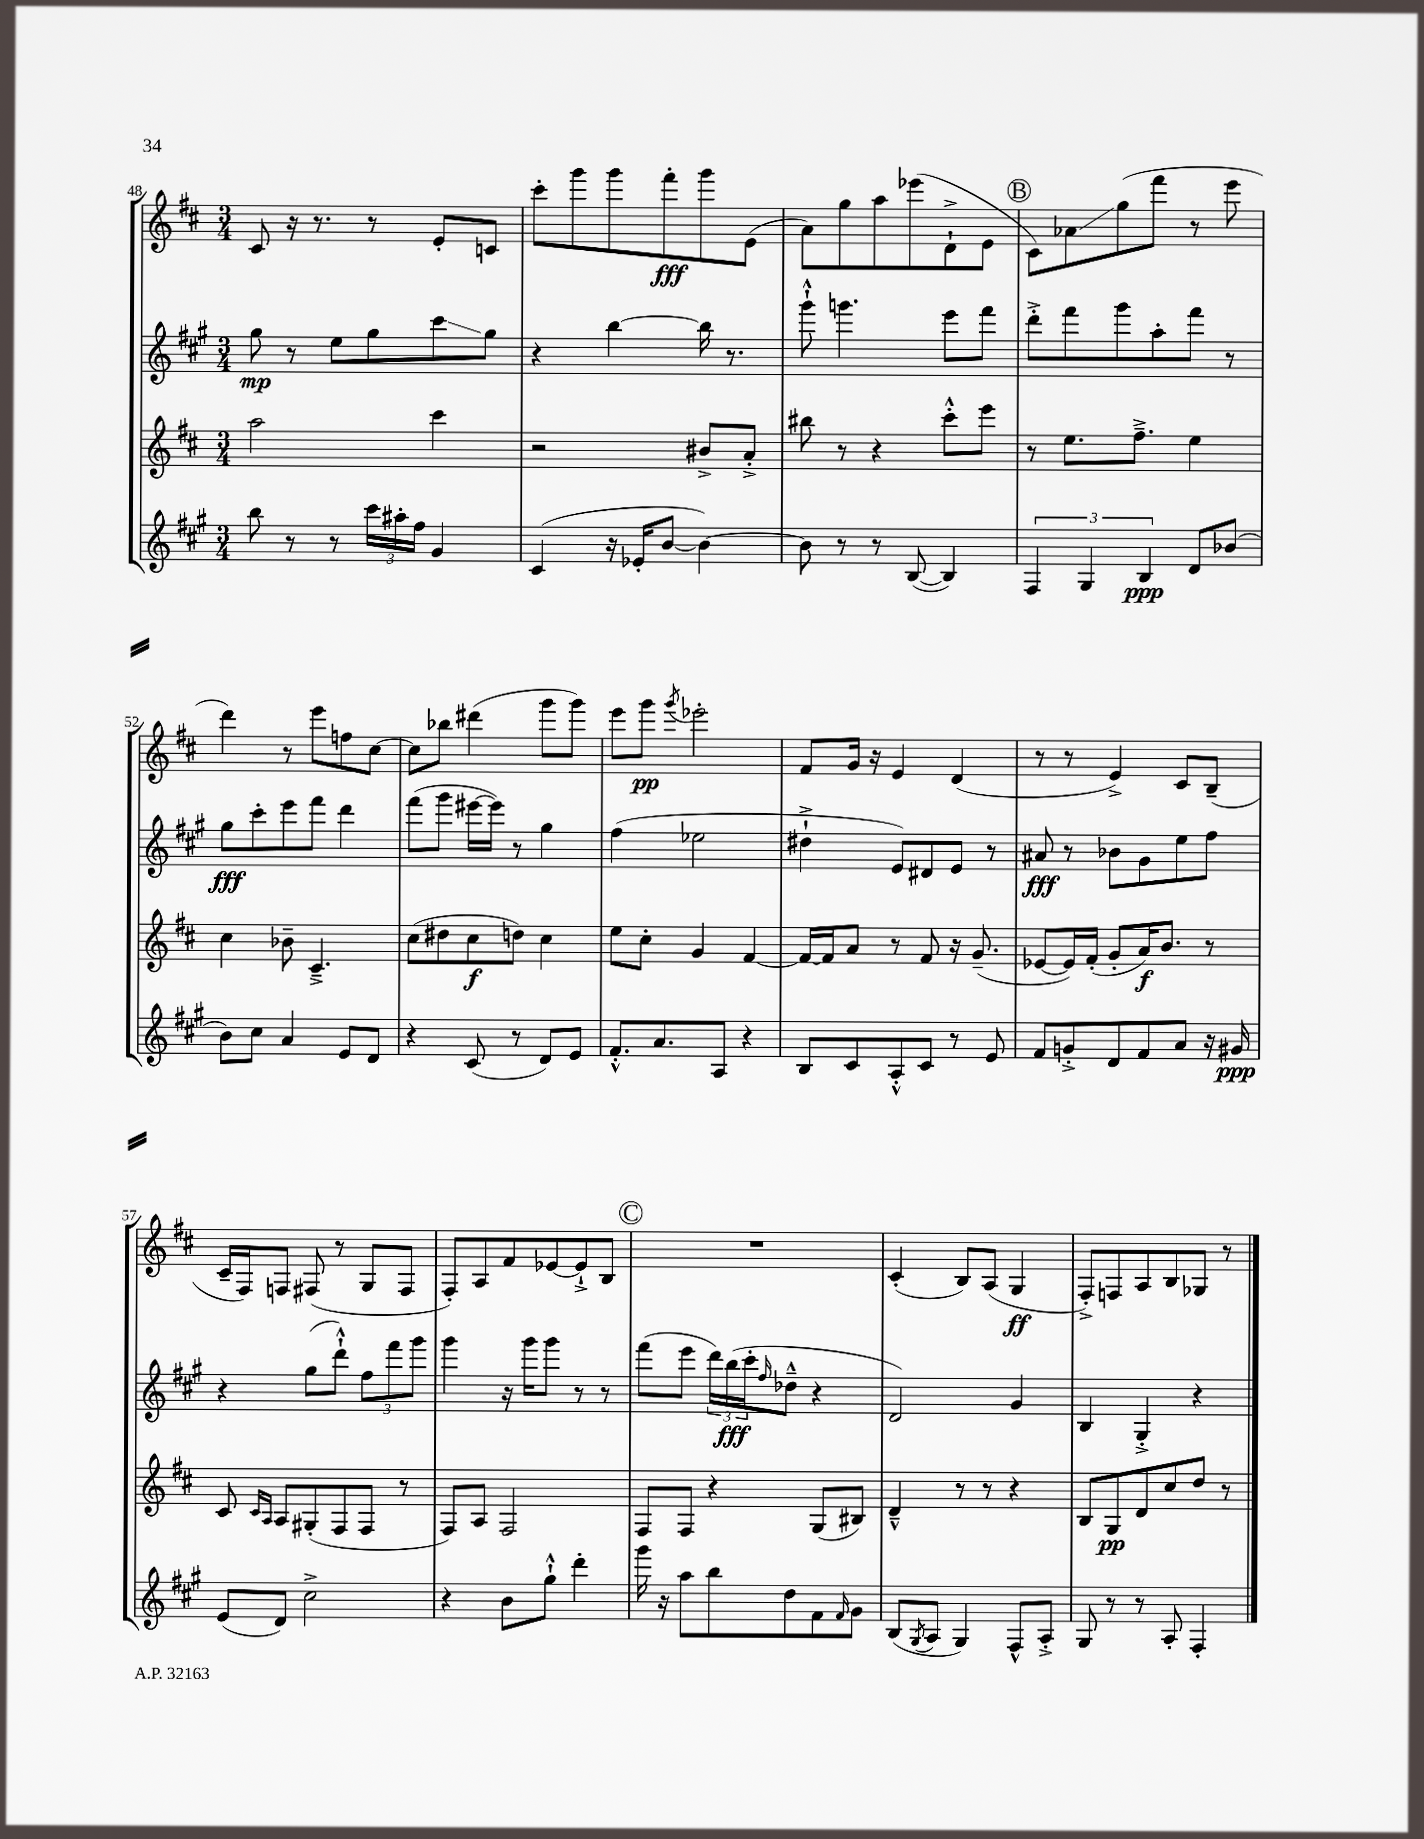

**kern	**kern	**kern	**kern
*staff4	*staff3	*staff2	*staff1
*clefG2	*clefG2	*clefG2	*clefG2
*k[f#c#g#]	*k[f#c#]	*k[f#c#g#]	*k[f#c#]
*M3/4	*M3/4	*M3/4	*M3/4
8bb	2aa	8gg#	8c#
8r	.	8r	16r
.	.	.	8.r
8r	.	8ee	.
24ccc#	.	8gg#	8r
24aa#'	.	.	.
24ff#	.	.	.
4g#	4ccc#	8ccc#	8e'
.	.	8gg#	8c
=	=	=	=
(4c#	2r	4r	8ccc#'
.	.	.	8ggg
16r	.	[4bb	8ggg
16e-'	.	.	.
[8b	.	.	8fff#'
4b_)	8b#^	16bb]	8ggg
.	.	8.r	.
.	8a'^	.	(8e
=	=	=	=
8b]	8bb#	8ggg#`^^	8a)
8r	8r	4.ggg	8gg
8r	4r	.	8aa
([8B	.	.	(8eee-
4B])	8ccc#'^^	8eee	8d`^
.	8eee	8fff#	8e
=	=	=	=
6F#	8r	8ddd'^	8c#)
.	8.ee	8fff#	8a-
6G#	.	.	.
.	.	8ggg#	(8gg
.	8.ff#~^	.	.
6B	.	.	.
.	.	8aa'	8fff#
8d	4ee	8fff#	8r
(8b-	.	8r	8eee
=	=	=	=
8b)	4cc#	8gg#	4ddd)
8cc#	.	8ccc#'	.
4a	8b-~	8eee	8r
.	4.c#~^	8fff#	8eee
8e	.	4ddd	8ff
8d	.	.	[8cc#
=	=	=	=
4r	(8cc#	(8fff#	8cc#]
.	8dd#	8ggg#	8bb-
(8c#	8cc#	[16eee#	(4ddd#
.	.	16eee#])	.
8r	8dd)	8r	.
8d)	4cc#	4gg#	8ggg
8e	.	.	8ggg)
=	=	=	=
8.f#'^^	8ee	(4ff#	8eee
.	8cc#'	.	8ggg
8.a	.	.	.
.	.	.	8qggg
.	4g	2ee-	2eee-'
8A	.	.	.
4r	[4f#	.	.
=	=	=	=
8B	16f#_	4dd#`^	8f#
.	16f#]	.	.
8c#	8a	.	16g
.	.	.	16r
8A'^^	8r	8e)	4e
8c#	8f#	8d#	.
8r	16r	8e	(4d
.	(8.g~	.	.
8e	.	8r	.
=	=	=	=
8f#	[8e-	8a#	8r
8g'^	16e-])	8r	8r
.	(16f#'	.	.
8d	8g'	8b-	4e^)
8f#	16a)	8g#	.
.	8.b	.	.
8a	.	8ee	8c#
16r	8r	8ff#	(8B~
16g#	.	.	.
=	=	=	=
(8e	8c#	4r	16c#~
.	.	.	16F#)
.	16qqc#	.	.
.	16qqA	.	.
8d)	8A	.	8F
2cc#^	(8G#'	(8gg#	(8F#
.	8F#	8ddd`^^)	8r
.	8F#	12ff#	8G
.	.	12fff#	.
.	8r	.	8F#
.	.	12ggg#	.
=	=	=	=
4r	8F#)	4ggg#	8F#')
.	8A	.	8A
8b	2F#	16r	8f#
.	.	16ggg#	.
8gg#`^^	.	8ggg#	[8e-
4ddd'	.	8r	8e-`^]
.	.	8r	8B
=	=	=	=
16ggg#	8F#	(8fff#	2.r
16r	.	.	.
8aa	8F#	8eee	.
8bb	4r	24ddd)	.
.	.	(24bb	.
.	.	24ccc#'	.
.	.	16qqff#	.
8dd	.	8dd-~^^	.
8f#	(8G	4r	.
16qqf#	.	.	.
8g#	8B#)	.	.
=	=	=	=
(8B	4d~^^	2d)	(4c#'
8qG#	.	.	.
8A	.	.	.
4G#)	8r	.	8B)
.	8r	.	(8A
8F#^^	4r	4g#	4G
8A'^	.	.	.
=	=	=	=
8G#	8B	4B	8F#'^)
8r	8G	.	8F
8r	8d	4G#'^	8A
8A'	8cc#	.	8B
4F#'	8dd	4r	8G-
.	8r	.	8r
==	==	==	==
*-	*-	*-	*-
